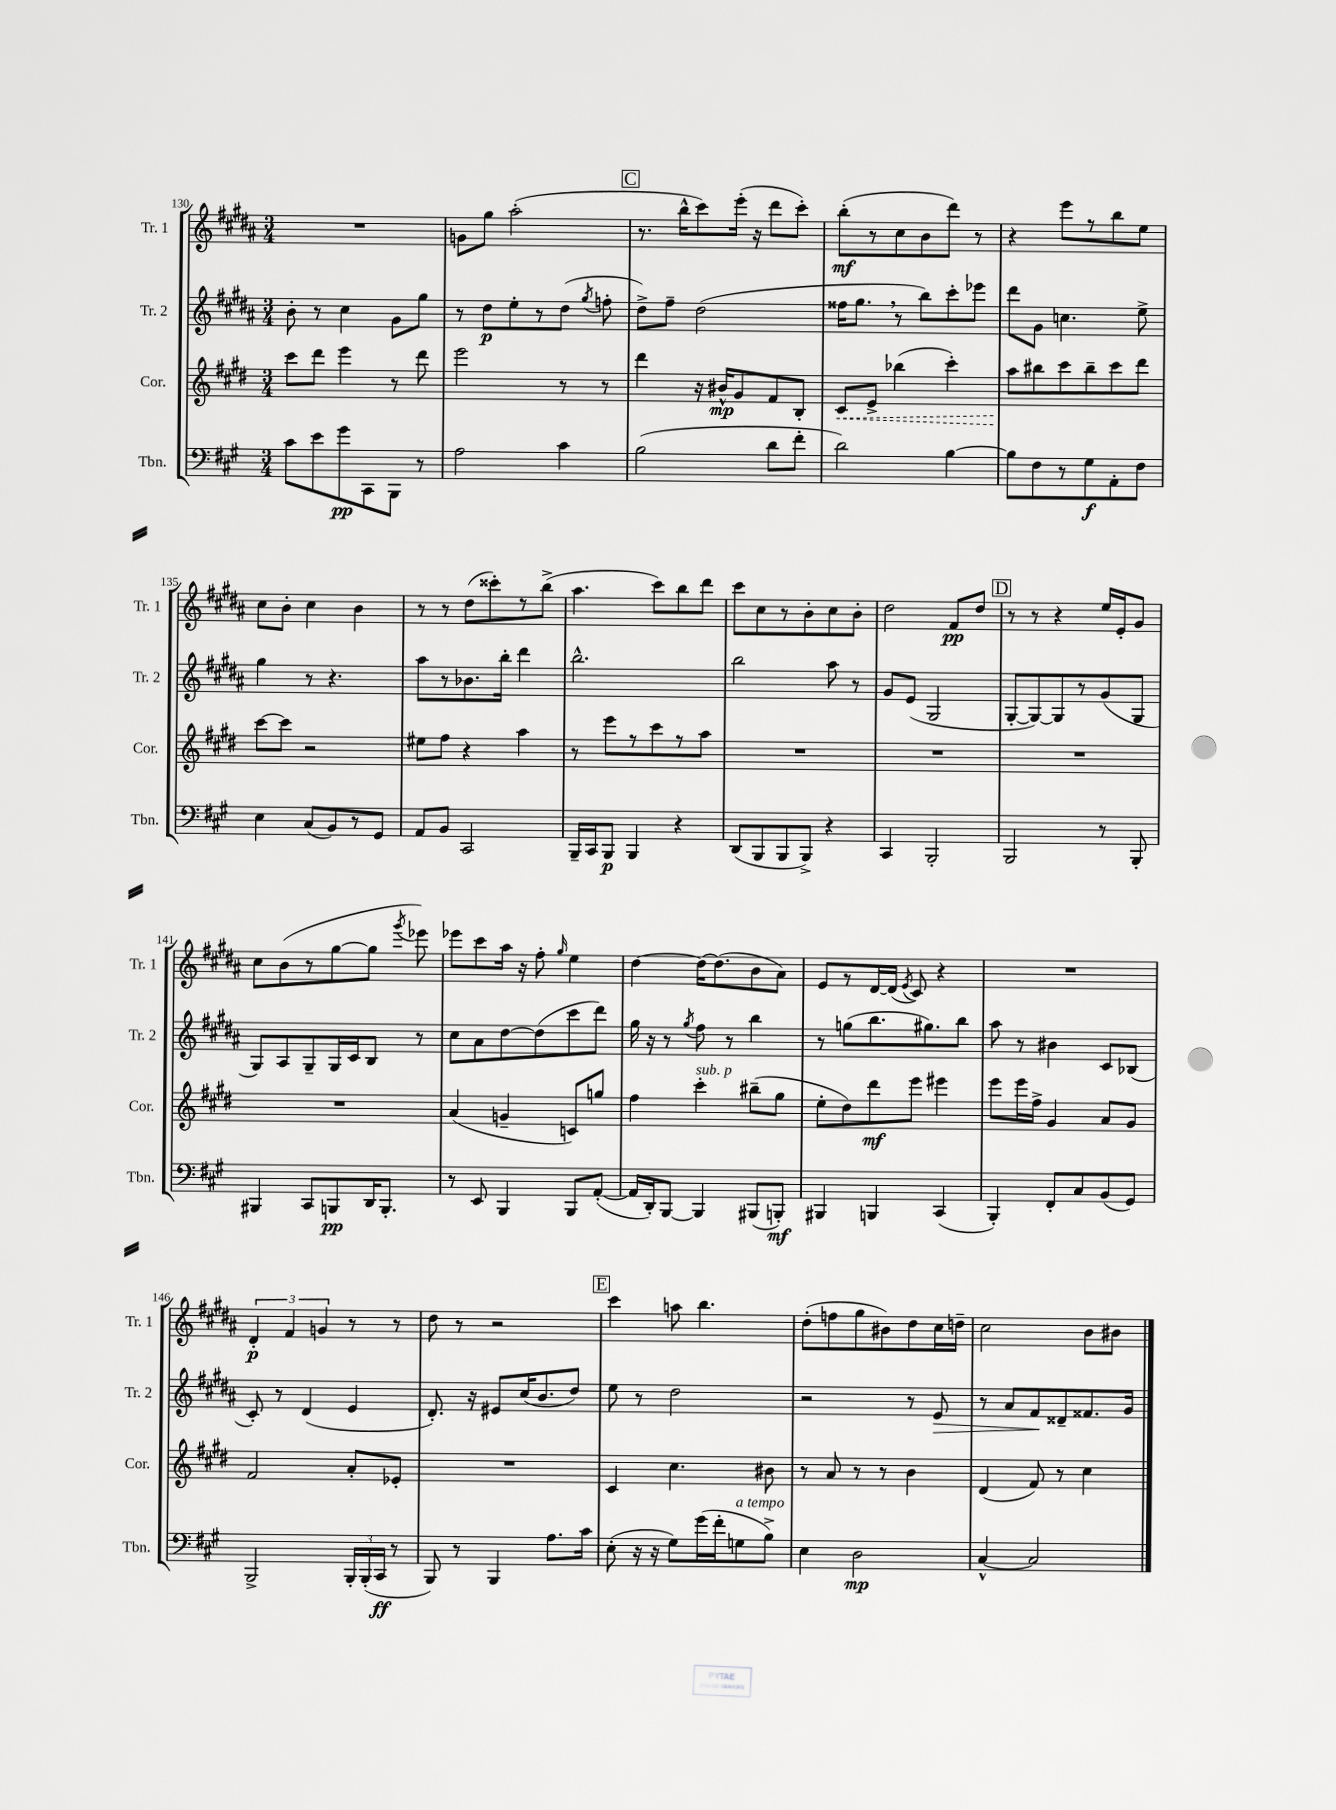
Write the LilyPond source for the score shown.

<<
\new StaffGroup <<
\new Staff = "s0" \with { instrumentName = "Tr. 1" shortInstrumentName = "Tr. 1" } {
    \clef treble \key b \major \numericTimeSignature \time 3/4
    \autoBeamOff R2. |
    g'8[ gis''8] ais''2-.( |
    \mark \markup { \box "C" } r8. b''16[-^ cis'''8) e'''16]-.( r16 dis'''8[ cis'''8]-.) |
    b''8[-.\mf( r8 cis''8 b'8 dis'''8]) r8 |
    r4 e'''8[ r8 b''8 e''8] |
    cis''8[ b'8]-. cis''4 b'4 |
    r8 r8 dis''8[( cisis'''8-.) r8 b''8]->( |
    ais''4. cis'''8[) b''8 dis'''8] |
    cis'''8[ cis''8 r8 b'8-. cis''8 b'8]-. |
    dis''2 fis'8[\pp dis''8] |
    \mark \markup { \box "D" } r8 r8 r4 e''16[ e'16-. gis'8] |
    cis''8[ b'8( r8 gis''8~ gis''8] \acciaccatura { gis'''8 } ees'''8) |
    ees'''8[ cis'''8 ais''16] r16 fis''8-. \grace { gis''16 } e''4 |
    dis''4~ dis''16[~ dis''8.( b'8 ais'8]) |
    e'8[ r8 dis'16~ dis'16]( \acciaccatura { e'8 } cis'8) r4 |
    R2. |
    \tuplet 3/2 { dis'4-.\p fis'4 g'4 } r8 r8 |
    dis''8 r8 r2 |
    \mark \markup { \box "E" } cis'''4 a''8 b''4. |
    dis''8[-.( f''8 gis''8 bis'8) dis''8 cis''16 d''16]-- |
    cis''2 b'8[ bis'8] \bar "|." |
}
\new Staff = "s1" \with { instrumentName = "Tr. 2" shortInstrumentName = "Tr. 2" } {
    \clef treble \key b \major \numericTimeSignature \time 3/4
    \autoBeamOff b'8-. r8 cis''4 gis'8[ gis''8] |
    r8 dis''8[\p e''8-. r8 dis''8]( \acciaccatura { gis''8 } f''8-. |
    \mark \markup { \box "C" } dis''8[->) fis''8]-- dis''2( |
    fisis''16[ gis''8.] \breathe r8 b''8[) cis'''8-. ees'''8] |
    dis'''8[ gis'8] c''4. e''8-> |
    gis''4 r8 r4. |
    ais''8[ r8 bes'8. b''16]-. dis'''4 |
    b''2.-^ |
    b''2 ais''8 r8 |
    gis'8[ e'8]( gis2 |
    \mark \markup { \box "D" } gis8[~-. gis8~) gis8 r8 gis'8( gis8] |
    gis8[) ais8 gis8-- gis16 cis'16 b8] r8 |
    cis''8[ ais'8 dis''8~ dis''8( cis'''8 dis'''8]) |
    gis''16 r16 r8 \acciaccatura { gis''8 } fis''8 r8 b''4 |
    r8 g''8[( b''8. gis''8.) b''8] |
    ais''8 r8 bis'4 cis'8[ bes8]( |
    cis'8-.) r8 dis'4( e'4 |
    dis'8.-.) r16 eis'8[ cis''16( b'8. dis''8]) |
    \mark \markup { \box "E" } e''8 r8 dis''2 |
    r2 r8 e'8\> |
    r8 ais'8[ fis'8\! disis'8-- fisis'8. gis'16] \bar "|." |
}
\new Staff = "s2" \with { instrumentName = "Cor." shortInstrumentName = "Cor." } {
    \clef treble \key e \major \numericTimeSignature \time 3/4
    \autoBeamOff cis'''8[ dis'''8] e'''4 r8 dis'''8 |
    e'''2 r8 r8 |
    \mark \markup { \box "C" } dis'''4 r16 bis'16[-^\mp gis'8 fis'8 b8]-. |
    \once \override Hairpin.style = #'dashed-line cis'8[\< e'8]-> bes''4( cis'''4-.) |
    a''8[\! bis''8 cis'''8 bis''8-- cis'''8 dis'''8] |
    cis'''8[~ cis'''8] r2 |
    eis''8[ fis''8] r4 a''4 |
    r8 e'''8[ r8 cis'''8 r8 a''8] |
    R2. |
    R2. |
    \mark \markup { \box "D" } R2. |
    R2. |
    a'4( g'4-- c'8[) g''8] |
    fis''4 cis'''4-.^\markup { \italic "sub. p" } bis''8[--( gis''8] |
    e''8[-. dis''8) dis'''8\mf e'''8] eis'''4 |
    e'''8[ e'''16 fis''16]-> gis'4 a'8[ gis'8] |
    fis'2 a'8[-. ees'8]-. |
    R2. |
    \mark \markup { \box "E" } cis'4 cis''4. bis'8 |
    r8 a'8 r8 r8 b'4 |
    dis'4( fis'8) r8 cis''4 \bar "|." |
}
\new Staff = "s3" \with { instrumentName = "Tbn." shortInstrumentName = "Tbn." } {
    \clef bass \key a \major \numericTimeSignature \time 3/4
    \autoBeamOff cis'8[ e'8 gis'8\pp cis,8 b,,8] r8 |
    a2 cis'4 |
    \mark \markup { \box "C" } b2( d'8[ fis'8]-. |
    d'2) b4~ |
    b8[ fis8 r8 gis8\f a,8-. fis8] |
    e4 cis8[( b,8) r8 gis,8] |
    a,8[ b,8] cis,2 |
    b,,16[-- cis,16 b,,8]\p b,,4 r4 |
    d,8[( b,,8 b,,8 b,,8]->) r4 |
    cis,4 b,,2-. |
    \mark \markup { \box "D" } b,,2 r8 b,,8-. |
    bis,,4 cis,8[ b,,8\pp d,16 b,,8.]-. |
    r8 e,8 b,,4 b,,8[ a,8]~-.( |
    a,16[ d,16-.) b,,8]~ b,,4 bis,,8[( b,,8]-.\mf) |
    bis,,4 b,,4 cis,4( |
    b,,4-.) fis,8[-. cis8 b,8( gis,8]) |
    b,,2-> \tuplet 3/2 { b,,16[-. b,,16-.( cis,16]\ff } r8 |
    b,,8) r8 b,,4 a8.[ cis'16] |
    \mark \markup { \box "E" } e8-.( r16 r16 gis8[) gis'16( fis'16-. g8^\markup { \italic "a tempo" } b8]->) |
    e4 d2\mp |
    cis4~-^ cis2 \bar "|." |
}
>>
>>
\layout { \context { \Score currentBarNumber = #130 } }
